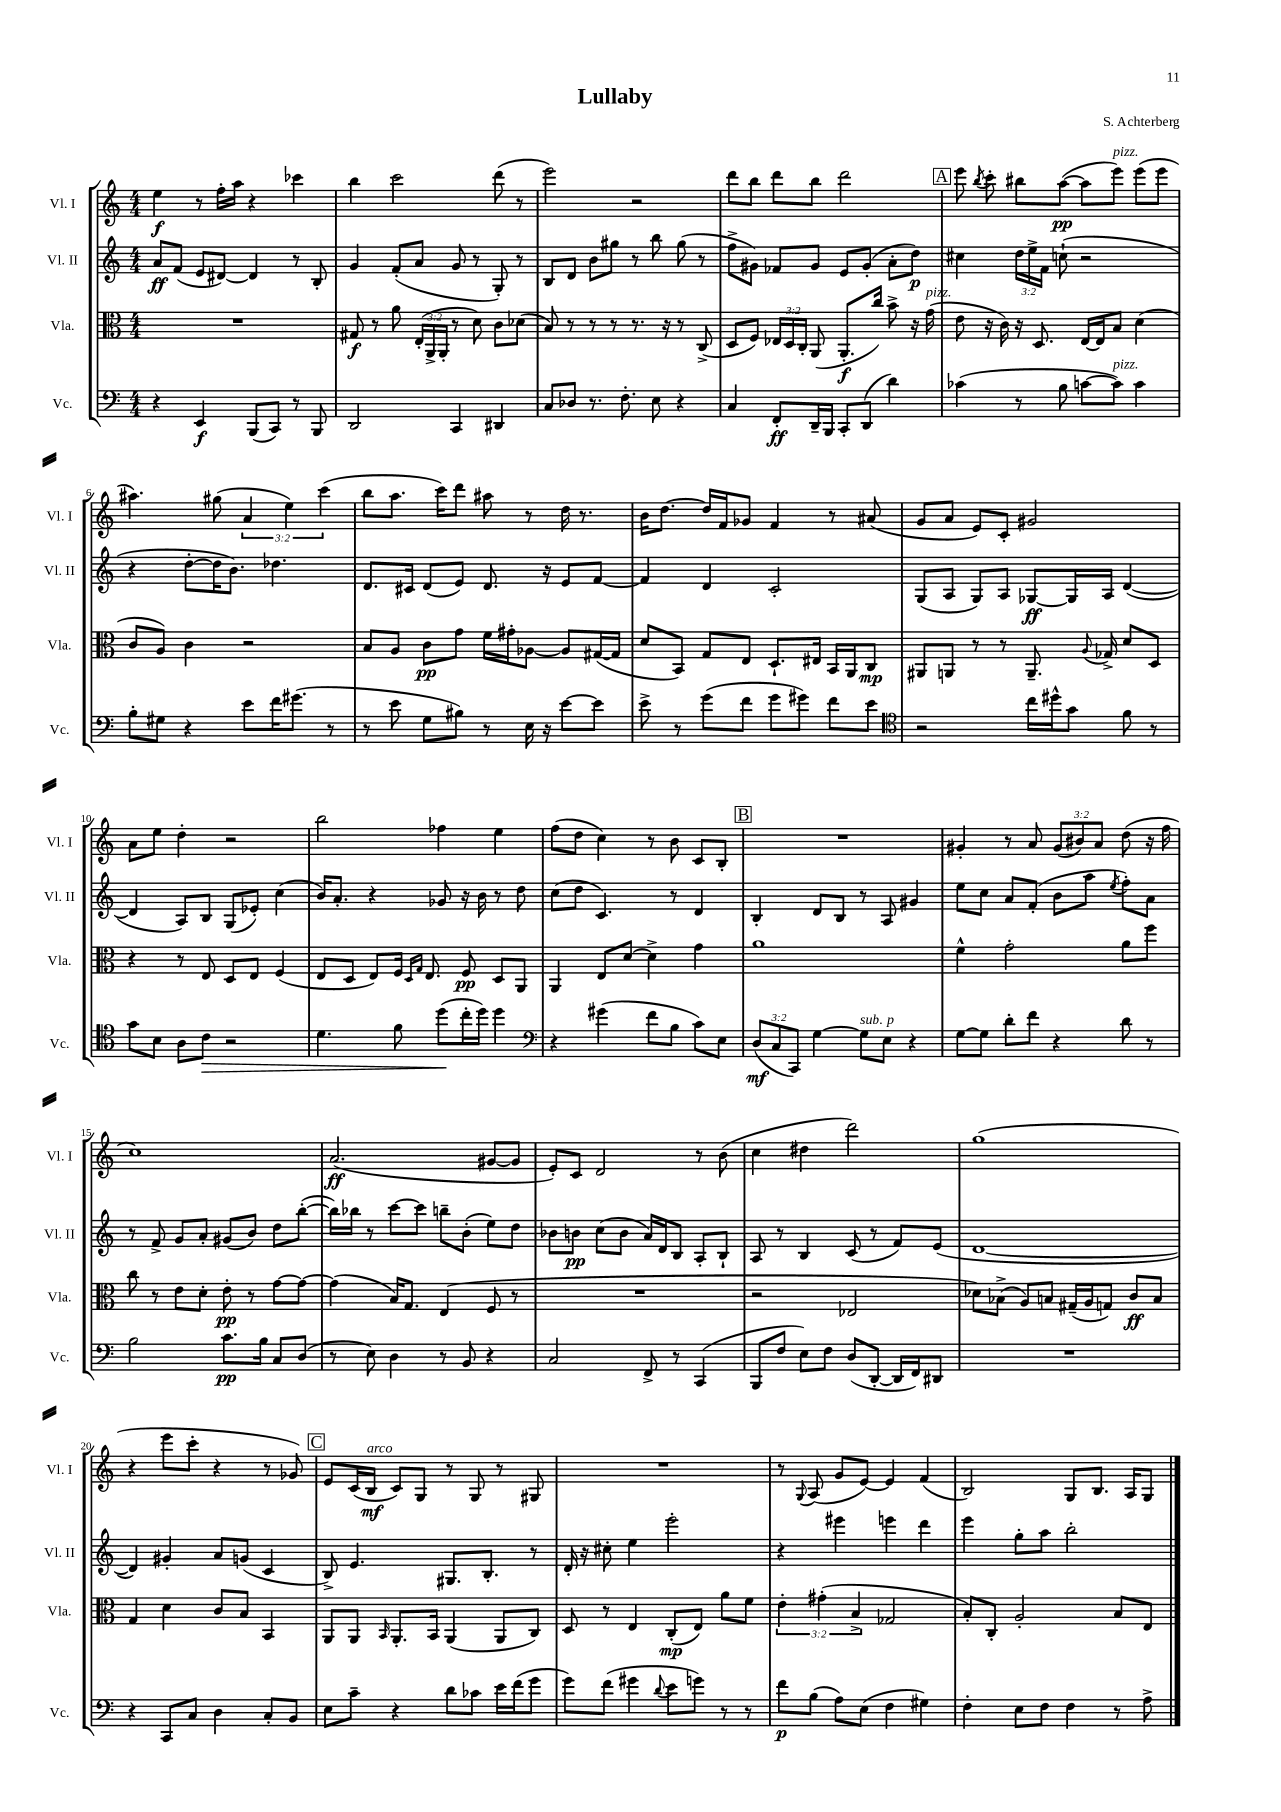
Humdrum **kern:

**kern	**dynam	**kern	**dynam	**kern	**dynam	**kern	**dynam
*part4	*part4	*part3	*part3	*part2	*part2	*part1	*part1
*staff4	*staff4	*staff3	*staff3	*staff2	*staff2	*staff1	*staff1
*I"Vc.	*	*I"Vla.	*	*I"Vl. II	*	*I"Vl. I	*
*I'Vc.	*	*I'Vla.	*	*I'Vl. II	*	*I'Vl. I	*
*clefF4	*	*clefC3	*	*clefG2	*	*clefG2	*
*k[]	*	*k[]	*	*k[]	*	*k[]	*
*M4/4	*	*M4/4	*	*M4/4	*	*M4/4	*
=1	=1	=1	=1	=1	=1	=1	=1
4r	.	1r	.	8a/L	ff	4ee\	f
.	.	.	.	(8f/J	.	.	.
4EE/	f	.	.	8e/L	.	8r	.
.	.	.	.	[8d#X/J)	.	16ff'\LL	.
.	.	.	.	.	.	16aa\JJ	.
(8BBB/L	.	.	.	4d#/]	.	4r	.
8CC/J)	.	.	.	.	.	.	.
8r	.	.	.	8r	.	4ccc-X\	.
8BBB/	.	.	.	8B'/	.	.	.
=2	=2	=2	=2	=2	=2	=2	=2
2DD/	.	8G#X/	f	4g/	.	4bb\	.
.	.	8r	.	.	.	.	.
.	.	8a\	.	(8f'/L	.	2ccc\	.
.	.	(24E'/LL	.	8a/J	.	.	.
.	.	24AA^/	.	.	.	.	.
.	.	24AA'/JJ	.	.	.	.	.
4CC/	.	8r	.	8g/	.	.	.
.	.	8d\)	.	8r	.	.	.
4DD#X/	.	8c\L	.	8G'/)	.	(8ddd\	.
.	.	(8d-X\J	.	8r	.	8r	.
=3	=3	=3	=3	=3	=3	=3	=3
8C/L	.	8B/)	.	8B/L	.	2eee\)	.
8D-X/J	.	8r	.	8d/J	.	.	.
8.r	.	8r	.	8b\L	.	.	.
.	.	8r	.	8gg#X\J	.	.	.
8.F'\	.	.	.	.	.	.	.
.	.	8.r	.	8r	.	2r	.
8E\	.	.	.	8bb\	.	.	.
.	.	16r	.	.	.	.	.
4r	.	8r	.	(8gg#\	.	.	.
.	.	(8C^/	.	8r	.	.	.
=4	=4	=4	=4	=4	=4	=4	=4
4C/	.	8D/L	.	8ff^\L	.	8ddd\L	.
.	.	8F/J)	.	8g#X\J)	.	8bb\J	.
8FF'/L	ff	24E-X/LL	.	8f-X/L	.	8ddd\L	.
.	.	24D/	.	.	.	.	.
.	.	24C'/JJ	.	.	.	.	.
16DD~/L	.	(8AA/	.	8g#/J	.	8bb\J	.
16BBB/JJ	.	.	.	.	.	.	.
8CC'/L	.	8.AA'/L	f	8e/L	.	2ddd\	.
(8DD/J	.	.	.	(8g#'/J	.	.	.
.	.	16cc/Jk)	.	.	.	.	.
4d\)	.	8b^\	.	8a'\L	.	.	.
.	.	16r	.	8dd\J)	p	.	.
!	!	!LO:TX:a:i:t=pizz.	!	!	!	!	!
.	.	(16g\	.	.	.	.	.
!!LO:REH:place=s1:t=A
=5	=5	=5	=5	=5	=5	=5	=5
(4c-X\	.	8e\	.	4cc#X\	.	8eee\	.
.	.	.	.	.	.	8qbb/	.
.	.	16r	.	.	.	8ccc'\	.
.	.	16c\)	.	.	.	.	.
8r	.	16r	.	24dd\LL	.	8bb#X\L	.
.	.	.	.	24ee^\	.	.	.
.	.	8.D/	.	.	.	.	.
.	.	.	.	24f\JJ	.	.	.
8B\	.	.	.	(8ccn`\	.	([8aa\J	pp
[8cn\L	.	[16E/LL	.	2r	.	8aa\L]	.
.	.	16E/J]	.	.	.	.	.
!	!	!	!	!	!	!LO:TX:a:i:t=pizz.	!
!LO:TX:a:i:t=pizz.	!	!	!	!	!	!	!
8c\J])	.	8B/J	.	.	.	8eee\J)	.
4c\	.	(4d\	.	.	.	(8eee\L	.
.	.	.	.	.	.	8eee\J	.
!!LO:LB:g=z
=6	=6	=6	=6	=6	=6	=6	=6
8B'\L	.	8c/L	.	4r	.	4.aa#X\)	.
8G#X\J	.	8A/J)	.	.	.	.	.
4r	.	4c\	.	[8dd'\L	.	.	.
.	.	.	.	16dd\K]	.	(8gg#X\	.
.	.	.	.	8.b\J)	.	.	.
8e\L	.	2r	.	.	.	6a/	.
16f\K	.	.	.	4.dd-X\	.	.	.
.	.	.	.	.	.	6ee\)	.
(8.g#X\J	.	.	.	.	.	.	.
.	.	.	.	.	.	(6ccc\	.
8r	.	.	.	.	.	.	.
=7	=7	=7	=7	=7	=7	=7	=7
8r	.	8B/L	.	8.d/L	.	8bb\L	.
8e\	.	8A/J	.	.	.	8.aa\J	.
.	.	.	.	16c#X/Jk	.	.	.
8G\L	.	8c\L	pp	(8d/L	.	.	.
.	.	.	.	.	.	16ccc\KL)	.
8B#X\J)	.	8g\J	.	8e/J)	.	8ddd\J	.
8r	.	16f\LL	.	8.d/	.	8aa#X\	.
.	.	16g#X'\J	.	.	.	.	.
16E\	.	[8A-X\J	.	.	.	8r	.
16r	.	.	.	16r	.	.	.
[8e\L	.	8A-/L]	.	8e/L	.	16dd\	.
.	.	.	.	.	.	8.r	.
8e\J]	.	([16G#X/L	.	[8f/J	.	.	.
.	.	16G#/JJ]	.	.	.	.	.
=8	=8	=8	=8	=8	=8	=8	=8
8e^\	.	8d/L	.	4f/]	.	16b\KL	.
.	.	.	.	.	.	[8.dd\J	.
8r	.	8BB/J)	.	.	.	.	.
(8g\L	.	8G/L	.	4d/	.	16dd/LL]	.
.	.	.	.	.	.	16f/J	.
8f\J	.	8E/J	.	.	.	8g-X/J	.
8g\L	.	8.D`/L	.	2c'/	.	4f/	.
8g#X\J)	.	.	.	.	.	.	.
.	.	16E#X/Jk	.	.	.	.	.
8f\L	.	16BB/LL	.	.	.	8r	.
.	.	16AA/J	.	.	.	.	.
8e\J	.	8C/J	mp	.	.	(8a#X/	.
=9	=9	=9	=9	=9	=9	=9	=9
*clefC4	*	*	*	*	*	*	*
2r	.	8AA#X/L	.	(8G/L	.	8g/L	.
.	.	8AAn/J	.	8A/J	.	8a/J	.
.	.	8r	.	8G/L)	.	8e/L)	.
.	.	8r	.	8A/J	.	8c'/J	.
16cc\LL	.	8.AA~/	.	[8G-X/L	ff	2g#X/	.
16dd#X^^\J	.	.	.	.	.	.	.
8g\J	.	.	.	16G-/L]	.	.	.
.	.	8qqA/	.	.	.	.	.
.	.	16G-X^/	.	16A/JJ	.	.	.
8f\	.	8d/L	.	([4d/	.	.	.
8r	.	8D/J	.	.	.	.	.
!!LO:LB:g=z
=10	=10	=10	=10	=10	=10	=10	=10
8g\L	.	4r	.	4d/]	.	8a\L	.
8B\J	.	.	.	.	.	8ee\J	.
8A\L	.	8r	.	8A/L)	.	4dd'\	.
!	!LO:HP:b	!	!	!	!	!	!
8c\J	>	8E/	.	8B/J	.	.	.
2r	.	8D/L	.	(8G/L	.	2r	.
.	.	8E/J	.	8e-X'/J)	.	.	.
.	.	(4F/	.	(4cc\	.	.	.
=11	=11	=11	=11	=11	=11	=11	=11
4.d\	.	8E/L	.	16b/KL)	.	2bb\	.
.	.	.	.	8.a'/J	.	.	.
.	.	8D/J	.	.	.	.	.
.	.	8E/L)	.	4r	.	.	.
8f\	.	16F/Jk	.	.	.	.	.
.	.	16qqD/LL	.	.	.	.	.
.	.	16qqG/JJ	.	.	.	.	.
.	.	8.E/	.	.	.	.	.
(8dd\L	.	.	.	8g-X/	.	4ff-X\	.
16cc'\L	]	8F/	pp	16r	.	.	.
16dd\JJ)	.	.	.	16b\	.	.	.
4dd\	.	8D/L	.	8r	.	4ee\	.
.	.	8AA/J	.	8dd\	.	.	.
=12	=12	=12	=12	=12	=12	=12	=12
*clefF4	*	*	*	*	*	*	*
4r	.	4AA/	.	(8cc\L	.	(8ff\L	.
.	.	.	.	8dd\J	.	8dd\J	.
(4g#X\	.	8E/L	.	4.c/)	.	4cc\)	.
.	.	[8d/J	.	.	.	.	.
8f\L	.	4d^\]	.	.	.	8r	.
8B\J	.	.	.	8r	.	8b\	.
8c\L)	.	4g\	.	4d/	.	8c/L	.
8E\J	.	.	.	.	.	8B'/J	.
!!LO:REH:place=s1:t=B
=13	=13	=13	=13	=13	=13	=13	=13
(12D/L	mf	1a	.	4B'/	.	1r	.
12C/	.	.	.	.	.	.	.
12CC/J)	.	.	.	.	.	.	.
[4G\	.	.	.	8d/L	.	.	.
.	.	.	.	8B/J	.	.	.
!LO:TX:a:i:t=sub. p	!	!	!	!	!	!	!
8G\L]	.	.	.	8r	.	.	.
8E\J	.	.	.	8A/	.	.	.
4r	.	.	.	4g#X/	.	.	.
=14	=14	=14	=14	=14	=14	=14	=14
[8G\L	.	4f^^\	.	8ee\L	.	4g#X'/	.
8G\J]	.	.	.	8cc\J	.	.	.
8d'\L	.	2g'\	.	8a/L	.	8r	.
8f\J	.	.	.	(8f'/J	.	8a/	.
4r	.	.	.	8b\L	.	(12g#/L	.
.	.	.	.	.	.	12b#X/)	.
.	.	.	.	8aa\J	.	.	.
.	.	.	.	.	.	12a/J	.
.	.	.	.	8qee/	.	.	.
8d\	.	8a\L	.	8ff'\L)	.	(8dd\	.
8r	.	8ff\J	.	8a\J	.	16r	.
.	.	.	.	.	.	16ff\	.
!!LO:LB:g=z
=15	=15	=15	=15	=15	=15	=15	=15
2B\	.	8cc\	.	8r	.	1cc)	.
.	.	8r	.	8f^/	.	.	.
.	.	8e\L	.	8g/L	.	.	.
.	.	8d'\J	.	8a'/J	.	.	.
8.c\L	pp	8e'\	pp	(8g#X/L	.	.	.
.	.	8r	.	8b/J)	.	.	.
16B\Jk	.	.	.	.	.	.	.
8C/L	.	[8g\L	.	8dd\L	.	.	.
(8D/J	.	8g\J_	.	([8bb'\J	.	.	.
=16	=16	=16	=16	=16	=16	=16	=16
8r	.	(4g\]	.	16bb\LL])	.	(2.a/	ff
.	.	.	.	16bb-X\JJ	.	.	.
8E\)	.	.	.	8r	.	.	.
4D\	.	16B/KL)	.	[8ccc\L	.	.	.
.	.	8.G/J	.	.	.	.	.
.	.	.	.	8ccc\J]	.	.	.
8r	.	(4E/	.	8bbn~\L	.	.	.
8BB/	.	.	.	(8b'\J	.	.	.
4r	.	8F/	.	8ee\L)	.	[8g#X/L	.
.	.	8r	.	8dd\J	.	8g#/J]	.
=17	=17	=17	=17	=17	=17	=17	=17
2C/	.	1r	.	8b-X\L	.	8e'/L)	.
.	.	.	.	8bn\J	pp	8c/J	.
.	.	.	.	(8cc\L	.	2d/	.
.	.	.	.	8b\J	.	.	.
8FF^/	.	.	.	16a/LL)	.	.	.
.	.	.	.	16d/J	.	.	.
8r	.	.	.	8B/J	.	.	.
(4CC/	.	.	.	8A'/L	.	8r	.
.	.	.	.	8B`/J	.	(8b\	.
=18	=18	=18	=18	=18	=18	=18	=18
8BBB/L	.	2r	.	8A/	.	4cc\	.
8F/J	.	.	.	8r	.	.	.
8E\L)	.	.	.	4B/	.	4dd#X\	.
8F\J	.	.	.	.	.	.	.
(8D/L	.	2E-X/	.	(8c/	.	2ddd\)	.
[8DD'/J	.	.	.	8r	.	.	.
16DD/LL]	.	.	.	8f/L)	.	.	.
16FF/J)	.	.	.	.	.	.	.
8DD#X/J	.	.	.	(8e/J	.	.	.
=19	=19	=19	=19	=19	=19	=19	=19
1r	.	8d-X\L)	.	[1d	.	(1gg	.
.	.	(8B-X^\J	.	.	.	.	.
.	.	8A/L)	.	.	.	.	.
.	.	8Bn/J	.	.	.	.	.
.	.	(16G#X~/LL	.	.	.	.	.
.	.	16A/J	.	.	.	.	.
.	.	8Gn/J)	.	.	.	.	.
.	.	8c/L	ff	.	.	.	.
.	.	8B/J	.	.	.	.	.
!!LO:LB:g=z
=20	=20	=20	=20	=20	=20	=20	=20
4r	.	4G/	.	4d/])	.	4r	.
8CC/L	.	4d\	.	4g#X'/	.	8eee\L	.
8C/J	.	.	.	.	.	8ccc'\J	.
4D\	.	8c/L	.	8a/L	.	4r	.
.	.	8B/J	.	(8gn/J	.	.	.
8C'/L	.	4BB/	.	4c/	.	8r	.
8BB/J	.	.	.	.	.	8g-X/)	.
!!LO:REH:place=s1:t=C
=21	=21	=21	=21	=21	=21	=21	=21
8E\L	.	8AA/L	.	8B^/)	.	8e/L	.
8c~\J	.	8AA/J	.	4.e/	.	(16c/L	.
!	!	!	!	!	!	!LO:TX:a:i:t=arco	!
.	.	.	.	.	.	16B/JJ	mf
.	.	16qqBB/	.	.	.	.	.
4r	.	8.AA'/L	.	.	.	8c/L)	.
.	.	.	.	.	.	8G/J	.
.	.	16BB/Jk	.	.	.	.	.
8d\L	.	(4AA/	.	8.G#X/L	.	8r	.
8c-X\J	.	.	.	.	.	8G/	.
.	.	.	.	8.B'/J	.	.	.
16e\LL	.	8AA/L	.	.	.	8r	.
(16f\J	.	.	.	.	.	.	.
8g\J	.	8C/J)	.	8r	.	8G#X/	.
=22	=22	=22	=22	=22	=22	=22	=22
8g\L)	.	8D/	.	16d'/	.	1r	.
.	.	.	.	16r	.	.	.
(8f\J	.	8r	.	8cc#X'\	.	.	.
4g#X\	.	4E/	.	4ee\	.	.	.
8qqd/	.	.	.	.	.	.	.
8e\L	.	(8C'/L	mp	2eee'\	.	.	.
8gn\J)	.	8E/J)	.	.	.	.	.
8r	.	8a\L	.	.	.	.	.
8r	.	8f\J	.	.	.	.	.
=23	=23	=23	=23	=23	=23	=23	=23
8f\L	p	6e'\	.	4r	.	8r	.
.	.	.	.	.	.	8qqG/	.
(8B\J	.	.	.	.	.	(8A/	.
.	.	(6g#X'\	.	.	.	.	.
8A\L)	.	.	.	4eee#X\	.	8g/L	.
.	.	6B^/	.	.	.	.	.
(8E\J	.	.	.	.	.	[8e/J)	.
4F\	.	2G-X/	.	4eeen\	.	4e/]	.
4G#X\)	.	.	.	4ddd\	.	(4f/	.
=24	=24	=24	=24	=24	=24	=24	=24
4F'\	.	8B'/L)	.	4eee\	.	2B/)	.
.	.	8C'/J	.	.	.	.	.
8E\L	.	2A'/	.	8gg'\L	.	.	.
8F\J	.	.	.	8aa\J	.	.	.
4F\	.	.	.	2bb'\	.	8G/L	.
.	.	.	.	.	.	8.B/J	.
8r	.	8B/L	.	.	.	.	.
.	.	.	.	.	.	16A/KL	.
8A^\	.	8E/J	.	.	.	8G/J	.
==	==	==	==	==	==	==	==
*-	*-	*-	*-	*-	*-	*-	*-
